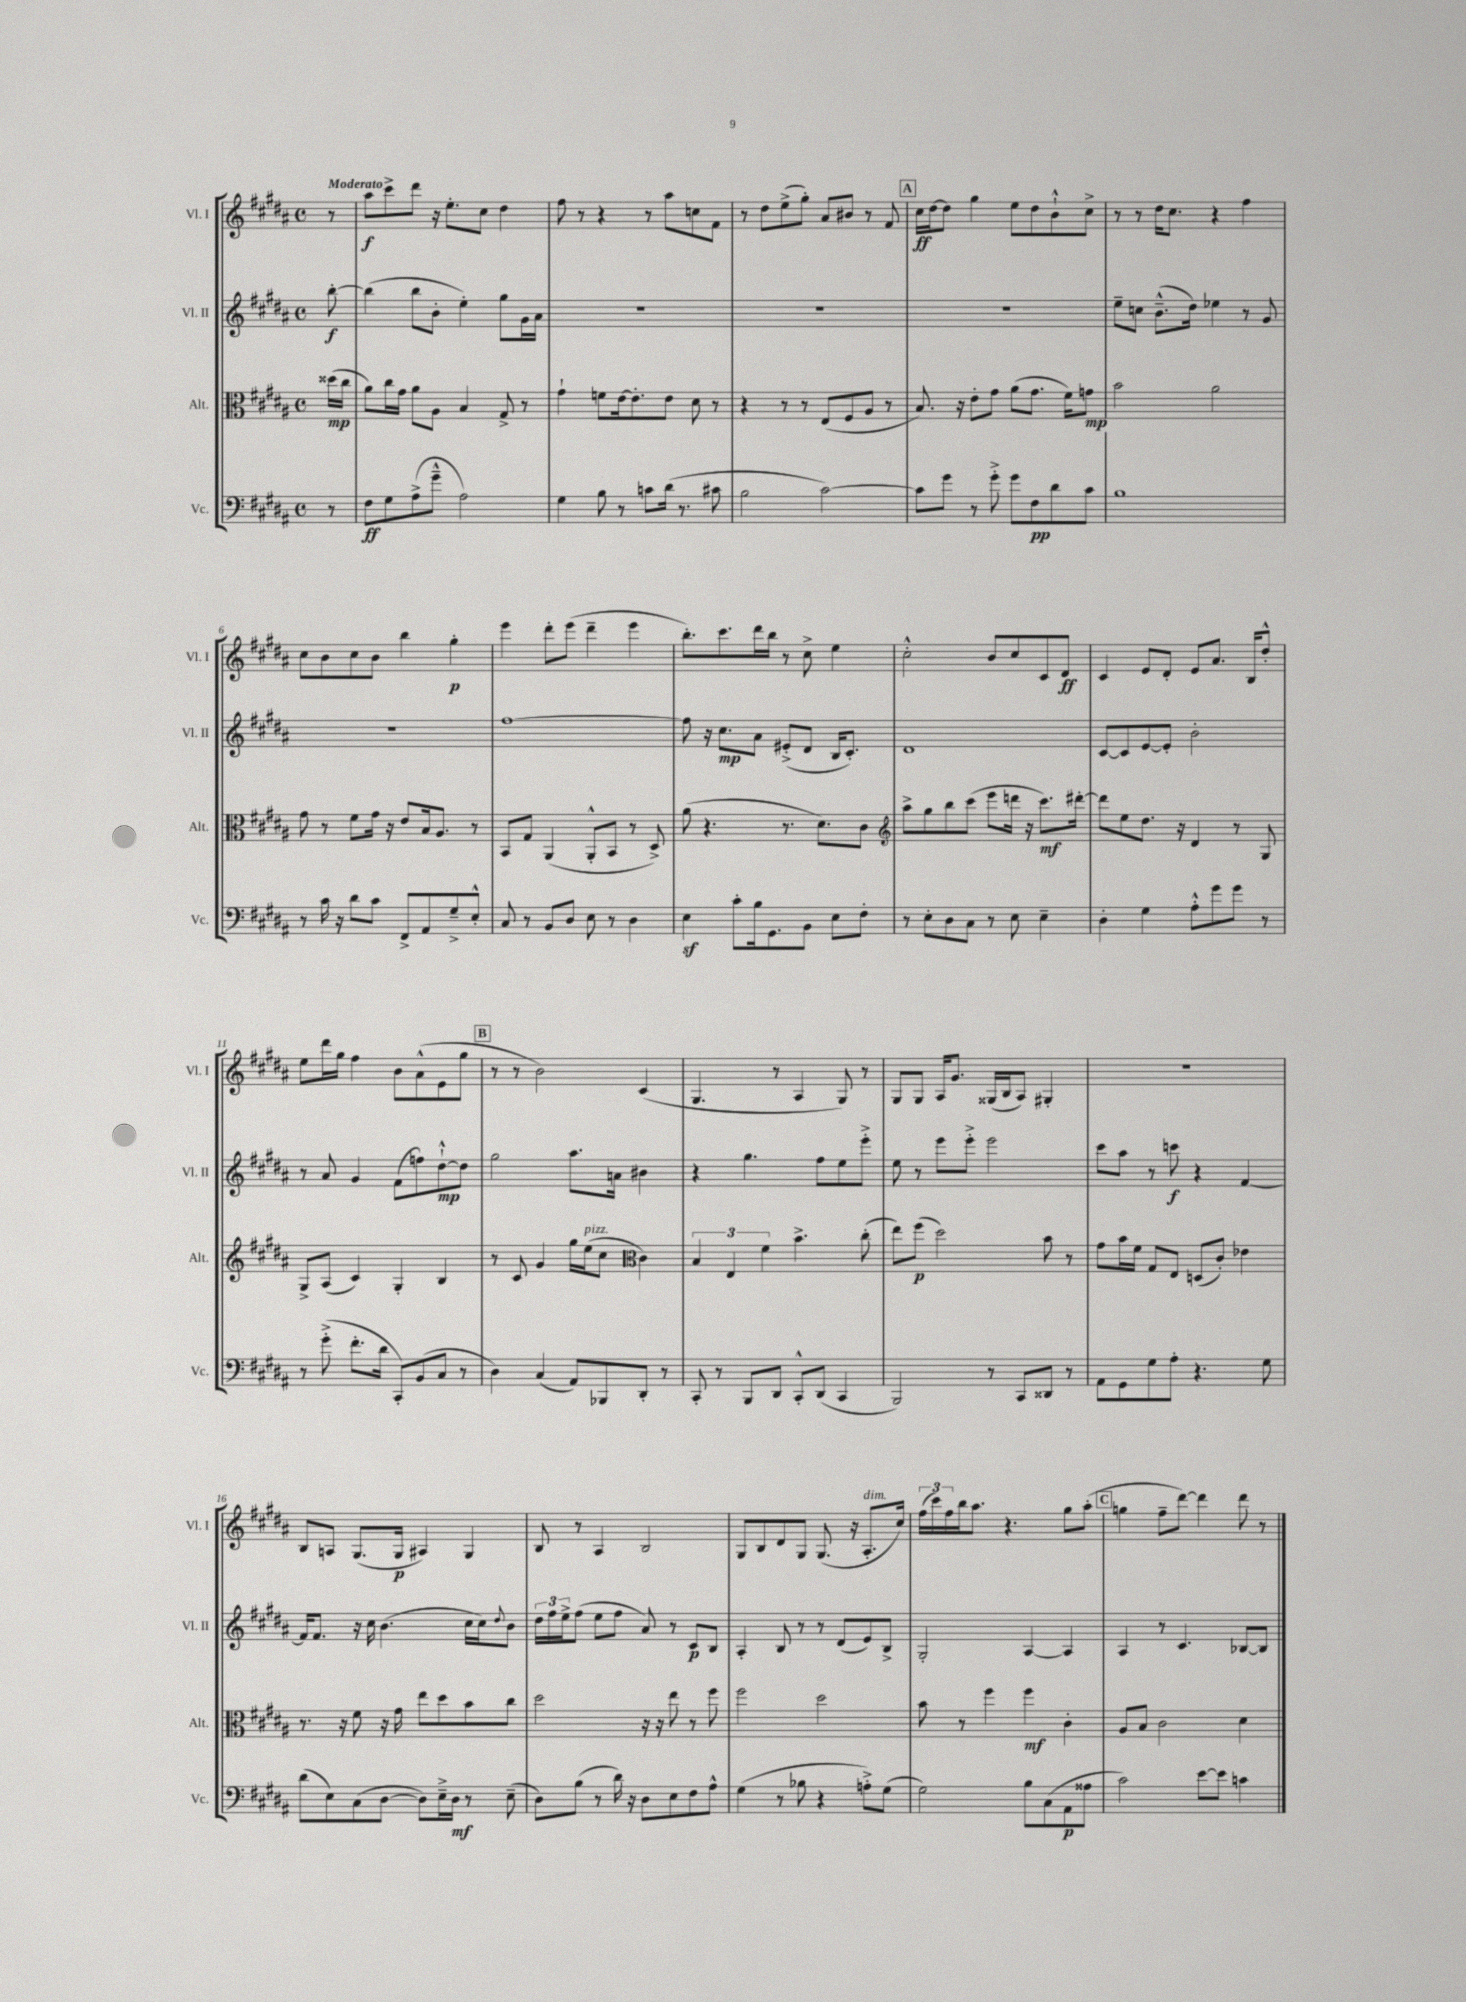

**kern	**kern	**kern	**kern
*staff4	*staff3	*staff2	*staff1
*clefF4	*clefC3	*clefG2	*clefG2
*k[f#c#g#d#a#]	*k[f#c#g#d#a#]	*k[f#c#g#d#a#]	*k[f#c#g#d#a#]
*M4/4	*M4/4	*M4/4	*M4/4
*met(c)	*met(c)	*met(c)	*met(c)
8r	(16dd##	[8bb'	8r
.	16cc#	.	.
=	=	=	=
8F#	8a#)	(4bb]	8aa#
8G#	16cc#	.	8ccc#^
.	16g#	.	.
(8A#^	8a#	8bb	8ddd#
8g#~^^	8A#	8b'	16r
.	.	.	8.ee'
2A#)	4B	4ee')	.
.	.	.	8cc#
.	8G#^	8gg#	4dd#
.	8r	16g#	.
.	.	16a#	.
=	=	=	=
4G#	4g#`	1r	8ff#
.	.	.	8r
8B	8f	.	4r
8r	[16e	.	.
.	8.e']	.	.
8c	.	.	8r
(16d#	8e	.	8aa#
8.r	.	.	.
.	8d#	.	8cc
8c#	8r	.	8f#
=	=	=	=
2B	4r	1r	8r
.	.	.	8dd#
.	8r	.	(8ee^
.	8r	.	8gg#')
[2c#)	(8E	.	8a#
.	8F#	.	8b#
.	8A#	.	8r
.	8r	.	8f#
=	=	=	=
8c#]	8.B)	1r	16cc#
.	.	.	[16dd#
8g#	.	.	8dd#]
.	16r	.	.
8r	8e'	.	4gg#
8g#'^	8g#	.	.
8g#	(8a#	.	8ee
8F#	8.g#	.	8dd#
8d#	.	.	8b`^^
.	16f#)	.	.
8c#	8g	.	8cc#^
=	=	=	=
1B	2b	8ee~	8r
.	.	8cc	8r
.	.	(8.b~^^	16dd#
.	.	.	8.cc#
.	.	16dd#)	.
.	2a#	4ee-	4r
.	.	8r	4ff#
.	.	8g#	.
=	=	=	=
8r	8g#	1r	8cc#
16c#	8r	.	8b
16r	.	.	.
8d#	8f#	.	8cc#
8c#	16g#	.	8b
.	16r	.	.
8FF#^	8e	.	4bb
8AA#	16B	.	.
.	8.A#	.	.
8G#~^	.	.	4gg#'
8E'^^	8r	.	.
=	=	=	=
8C#	8BB	[1ff#	4eee
8r	8G#	.	.
8BB	(4AA#	.	8ddd#'
8D#	.	.	(8eee
8E	8AA#'^^	.	4ddd#~
8r	8BB	.	.
4D#	8r	.	4eee
.	8D#^)	.	.
=	=	=	=
4E	(8a#	8ff#]	8.bb')
.	4.r	16r	.
.	.	8.cc#	8.ccc#
8c#'	.	.	.
16B	.	8a#	16ddd#
8.GG#	.	.	16bb
.	8.r	(8e#'^	8r
8BB	.	8d#	8cc#^
.	8.d#)	.	.
8E	.	16B	4ee
.	.	8.c#')	.
8F#'	8c#	.	.
=	=	=	=
*	*clefG2	*	*
8r	8aa#^	1d#	2cc#'^^
8E'	8gg#	.	.
8D#	8bb	.	.
8C#	(8ccc#	.	.
8r	8eee	.	8b
8E	16ddd	.	8cc#
.	16r	.	.
4E~	8.ccc#)	.	8c#
.	.	.	8d#
.	[16ddd#'	.	.
=	=	=	=
4D#'	8ddd#]	[8c#	4c#
.	8ee	8c#]	.
4G#	8.dd#	[8e	8e
.	.	8e']	8d#'
.	16r	.	.
8A#'^^	4d#	2b'	8e
8g#	.	.	8.a#
8g#	8r	.	.
.	.	.	16B
8r	8G#	.	8dd#'^^
=	=	=	=
8r	8G#^	8r	8ee
(8g#'^	(8A#	8a#	16ddd#
.	.	.	16gg#
8.f#'	4c#)	4g#	4ff#
16d#	.	.	.
8CC#')	4G#'	(8f#	8b
(8BB	.	8ff)	(8a#^^
8C#	4B	[8dd#`^^	8e
8r	.	8dd#]	8gg#
=	=	=	=
4D#)	8r	2gg#	8r
.	8c#	.	8r
(4C#	4g#	.	2b)
8AA#)	16gg#	8.aa#	.
.	(16ee	.	.
8BBB-	8cc#	.	.
.	.	16a	.
*	*clefC3	*	*
8DD#'	4c#)	4b#	(4c#
8r	.	.	.
=	=	=	=
8CC#'	6B	4r	4.G#
8r	.	.	.
.	6E	.	.
8BBB	.	4.gg#	.
.	6f#	.	.
8DD#	.	.	8r
8CC#'^^	4.b^	.	4A#
(8DD#	.	8ff#	.
4CC#	.	8ee	8G#)
.	(8cc#'	8eee'^	8r
=	=	=	=
2BBB)	8ee)	8ee	8G#
.	(8ff#	8r	8G#
.	2dd#)	8eee	16A#
.	.	.	8.g#
.	.	8eee'^	.
8r	.	2eee	(16G##
.	.	.	16B
8CC#	.	.	8A#)
8DD##	8b	.	4G#'
8r	8r	.	.
=	=	=	=
8AA#	8g#	8ccc#	1r
8GG#	16b	8aa#	.
.	16f#	.	.
8G#	8G#	8r	.
8A#'	8E	8ccc	.
4.r	(8D	4r	.
.	8c#')	.	.
.	4e-	[4f#	.
8G#	.	.	.
=	=	=	=
(8d#	8.r	16f#]	8B
.	.	8.f#	.
8E)	.	.	8A
.	16r	.	.
(8C#	8f#	16r	(8.G#
.	.	16cc#	.
[8D#	16r	(4.b	.
.	16g#	.	16G#
8D#])	8ee	.	4A#)
16E~^	8dd#	.	.
16D#	.	.	.
8r	8b	16cc#	4G#
.	.	16cc#)	.
.	.	8qqdd#	.
(8E~	8cc#	8b	.
=	=	=	=
8D#)	2dd#	24dd#	8B
.	.	24ff#	.
.	.	24ee^	.
(8B	.	(8ff#	8r
8r	.	8ee	4A#
16d#)	.	8ff#	.
16r	.	.	.
8D#	16r	8a#)	2B
.	16r	.	.
8E	8ee	8r	.
8F#	8r	8c#	.
8A#^^	8ff#	8B	.
=	=	=	=
(4G#	2ff#	4A#'	8G#
.	.	.	8B
8r	.	8B	8d#
8B-	.	8r	8G#
4r	2dd#	8r	(8.G#
.	.	(8d#	.
.	.	.	16r
8A'^)	.	8e)	8.A#'
(8G#	.	8B^	.
.	.	.	16cc#)
=	=	=	=
2G#)	8b	2G#'	(24ff#
.	.	.	24ccc#)
.	.	.	24ff#
.	8r	.	16bb
.	.	.	8.aa#
.	4ff#	.	.
.	.	.	4.r
8B	4ff#	[4A#	.
(8C#	.	.	.
8AA#	4c#'	4A#]	8gg#
8A##	.	.	(8aa#'
=	=	=	=
2c#)	8A#	4A#	4gg
.	8B	.	.
.	2c#	8r	8ff#~
.	.	4.c#	[8ddd#)
[8e	.	.	4ddd#]
8e]	.	.	.
4c	4d#	[8B-	8ddd#
.	.	8B-]	8r
==	==	==	==
*-	*-	*-	*-
